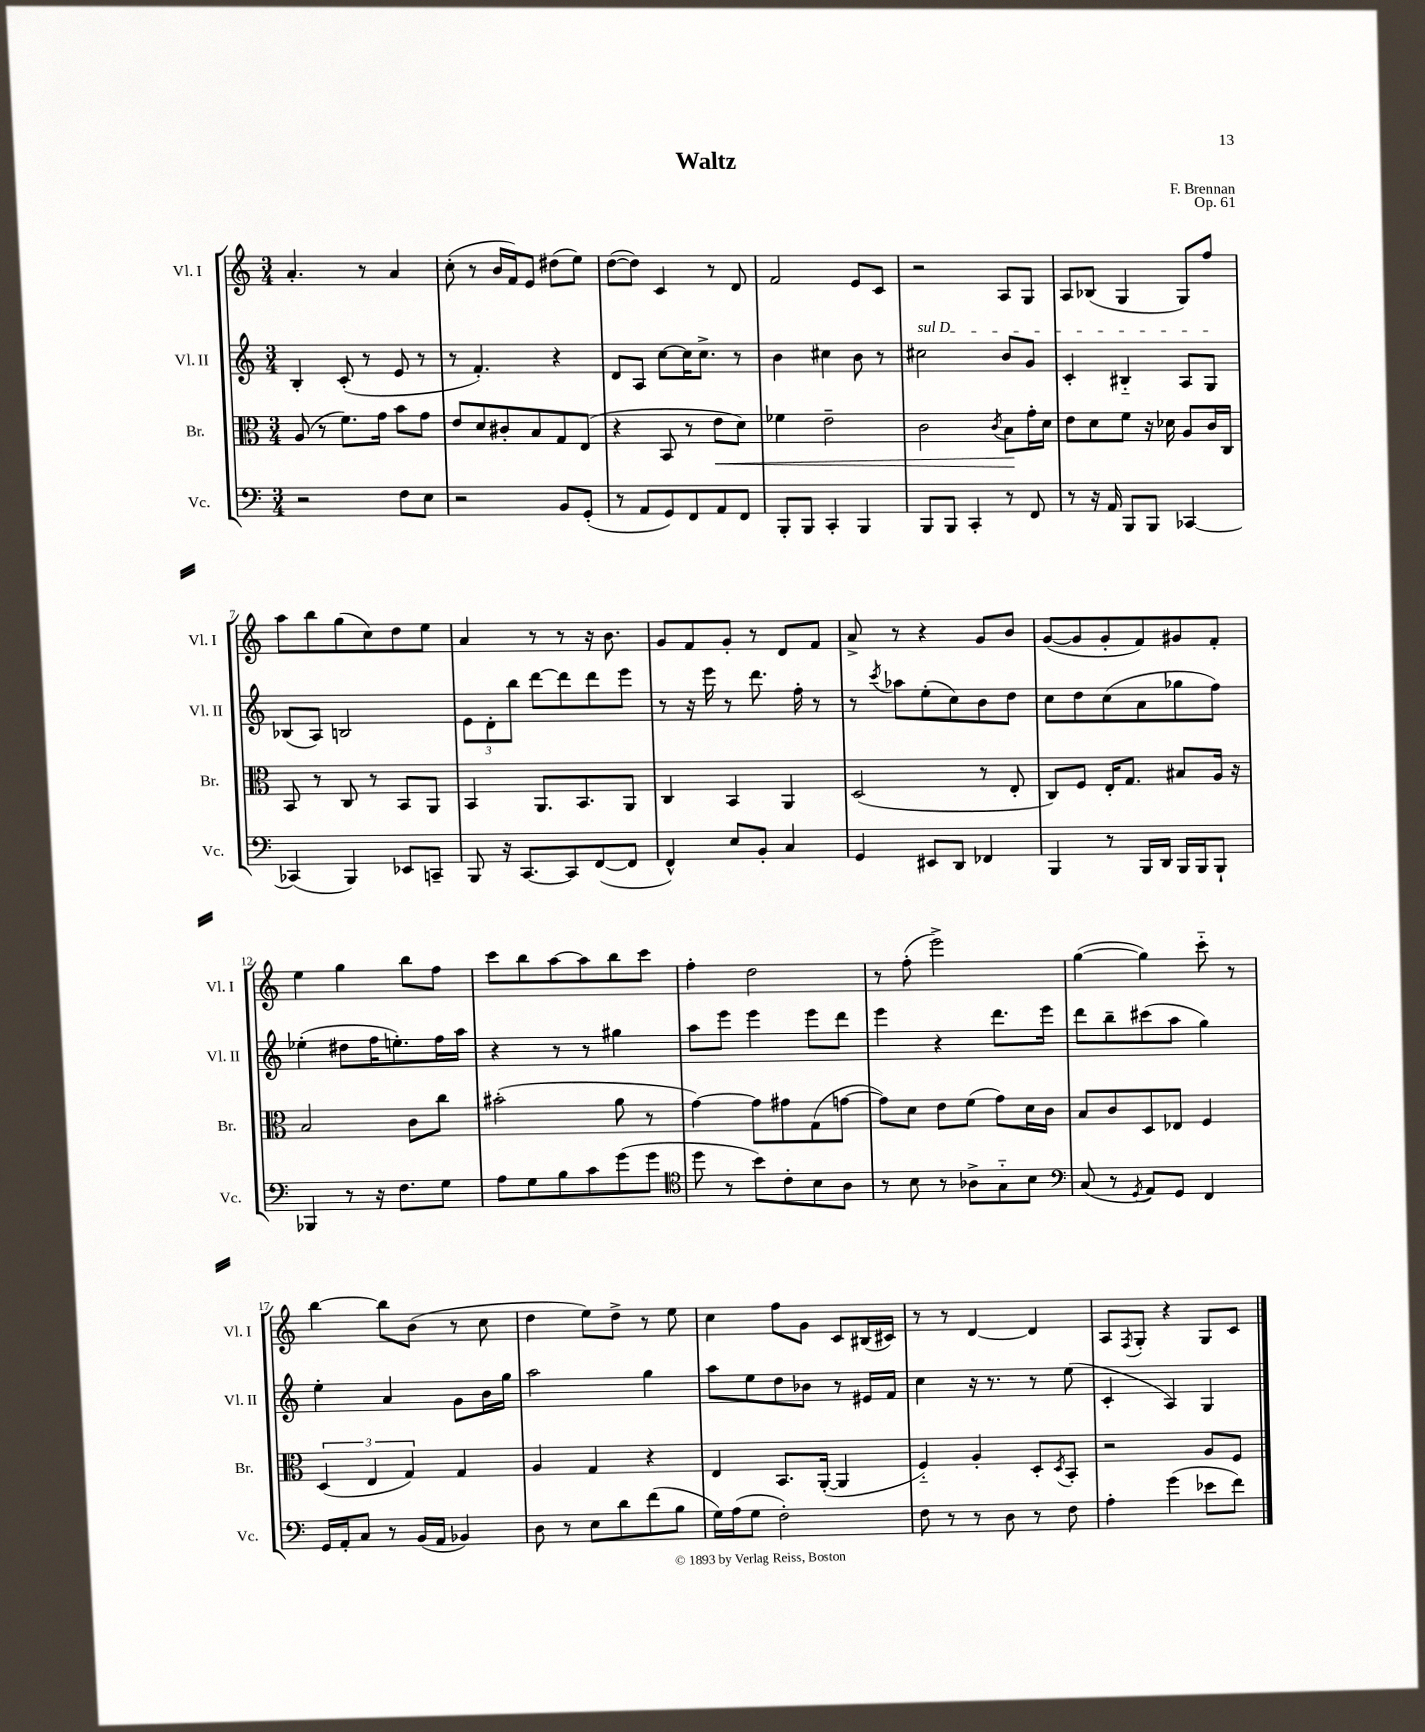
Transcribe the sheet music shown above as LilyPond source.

\header { title = "Waltz" composer = "F. Brennan" opus = "Op. 61" }
<<
\new StaffGroup <<
\new Staff = "s0" \with { instrumentName = "Vl. I" shortInstrumentName = "Vl. I" } {
    \clef treble \key c \major \numericTimeSignature \time 3/4
    a'4.-. r8 a'4 |
    c''8-.( r8 b'16 f'16) e'8 dis''8( e''8) |
    d''8~( d''8) c'4 r8 d'8 |
    f'2 e'8 c'8 |
    r2 a8 g8 |
    a8 bes8( g4 g8) f''8 |
    a''8 b''8 g''8( c''8) d''8 e''8 |
    a'4 r8 r8 r16 b'8. |
    g'8 f'8 g'8-. r8 d'8 f'8 |
    a'8-> r8 r4 g'8 b'8 |
    g'8~( g'8 g'8-. f'8) gis'8 f'8-. |
    e''4 g''4 b''8 f''8 |
    c'''8 b''8 a''8~ a''8 b''8 c'''8 |
    f''4-. d''2 |
    r8 f''8-.( e'''2->) |
    g''4~( g''4) c'''8-_ r8 |
    b''4~ b''8 b'8( r8 c''8 |
    d''4 e''8) d''8-> r8 e''8 |
    c''4 f''8 g'8 c'8 bis16( cis'16) |
    r8 r8 d'4~ d'4 |
    a8 \acciaccatura { f8 } g8-. r4 g8 c'8 \bar "|." |
}
\new Staff = "s1" \with { instrumentName = "Vl. II" shortInstrumentName = "Vl. II" } {
    \clef treble \key c \major \numericTimeSignature \time 3/4
    b4-. c'8-.( r8 e'8 r8 |
    r8 f'4.-.) r4 |
    d'8 a8 c''8~ c''16 c''8.-> r8 |
    b'4 cis''4 b'8 r8 |
    \once \override TextSpanner.bound-details.left.text = \markup { \italic "sul D" } cis''2\startTextSpan b'8 g'8 |
    c'4-. bis4-_ a8 g8\stopTextSpan |
    bes8( a8) b2 |
    \tuplet 3/2 { e'8 d'8-. b''8 } d'''8~ d'''8 d'''8 e'''8 |
    r8 r16 e'''16 r8 d'''8. f''16-. r8 |
    r8 \acciaccatura { c'''8 } aes''8 e''8-.( c''8) b'8 d''8 |
    c''8 d''8 c''8( a'8 ges''8 f''8) |
    ees''4-.( dis''8 f''16 e''8.-.) f''16 a''16 |
    r4 r8 r8 gis''4 |
    a''8 e'''8 e'''4 e'''8 d'''8 |
    e'''4 r4 d'''8. e'''16 |
    d'''8 b''8-- cis'''8( a''8 g''4) |
    e''4-. a'4 g'8 b'16 g''16 |
    a''2 g''4 |
    a''8 e''8 d''8 bes'8 r8 eis'16 f'16 |
    c''4 r16 r8. r8 e''8( |
    c'4-. a4) g4 \bar "|." |
}
\new Staff = "s2" \with { instrumentName = "Br." shortInstrumentName = "Br." } {
    \clef alto \key c \major \numericTimeSignature \time 3/4
    a8( r8 f'8.) g'16 b'8 g'8 |
    e'8 d'8 cis'8-. b8 g8 e8( |
    r4 b,8 r8 e'8\< d'8) |
    fes'4 e'2-- |
    c'2 \acciaccatura { c'8 } b8\! g'16-. d'16 |
    e'8 d'8 f'8 r16 des'16 a8 c'16 c16 |
    b,8 r8 c8 r8 b,8 a,8 |
    b,4 a,8. b,8. a,8 |
    c4 b,4 a,4 |
    d2( r8 e8-. |
    c8) f8 e16-. g8. bis8 a16 r16 |
    b2 c'8 c''8 |
    bis'2-.( a'8 r8 |
    g'4~) g'8 gis'8 g8( g'8~ |
    g'8) d'8 e'8 f'8( g'8) d'16 c'16 |
    b8 c'8 d8 ees8 f4 |
    \tuplet 3/2 { d4( e4 g4) } g4 |
    a4 g4 r4 |
    e4 b,8. a,16~-.( a,4 |
    f4-_) a4-. d8-. \acciaccatura { d8 } b,8-. |
    r2 a8 f8 \bar "|." |
}
\new Staff = "s3" \with { instrumentName = "Vc." shortInstrumentName = "Vc." } {
    \clef bass \key c \major \numericTimeSignature \time 3/4
    r2 f8 e8 |
    r2 b,8 g,8-.( |
    r8 a,8 g,8) f,8 a,8 f,8 |
    b,,8-. b,,8 c,4-. b,,4 |
    b,,8 b,,8 c,4-. r8 f,8 |
    r8 r16 a,16 b,,8 b,,8 ces,4~ |
    ces,4( b,,4) ees,8 c,8-- |
    b,,8 r16 c,8.~ c,8 f,8~( f,8 |
    f,4-^) e8 b,8-. c4 |
    g,4 eis,8 d,8 fes,4 |
    b,,4 r8 b,,16 d,16 b,,16 b,,16 b,,8-! |
    bes,,4 r8 r16 f8. g8 |
    a8 g8 b8 c'8 g'8( g'8 |
    \clef tenor d''8 r8 b'8) c'8-. b8 a8 |
    r8 b8 r8 aes8-> g8-_ b8 |
    \clef bass c8( r8 \acciaccatura { g,8 } a,8) g,8 f,4 |
    g,16 a,16-. c8 r8 b,16( a,16 bes,4) |
    d8 r8 e8 d'8 f'8( b8 |
    g16) a16( g8 f2-.) |
    f8 r8 r8 d8 r8 f8 |
    a4-. g'4( ees'8 f'8) \bar "|." |
}
>>
>>
